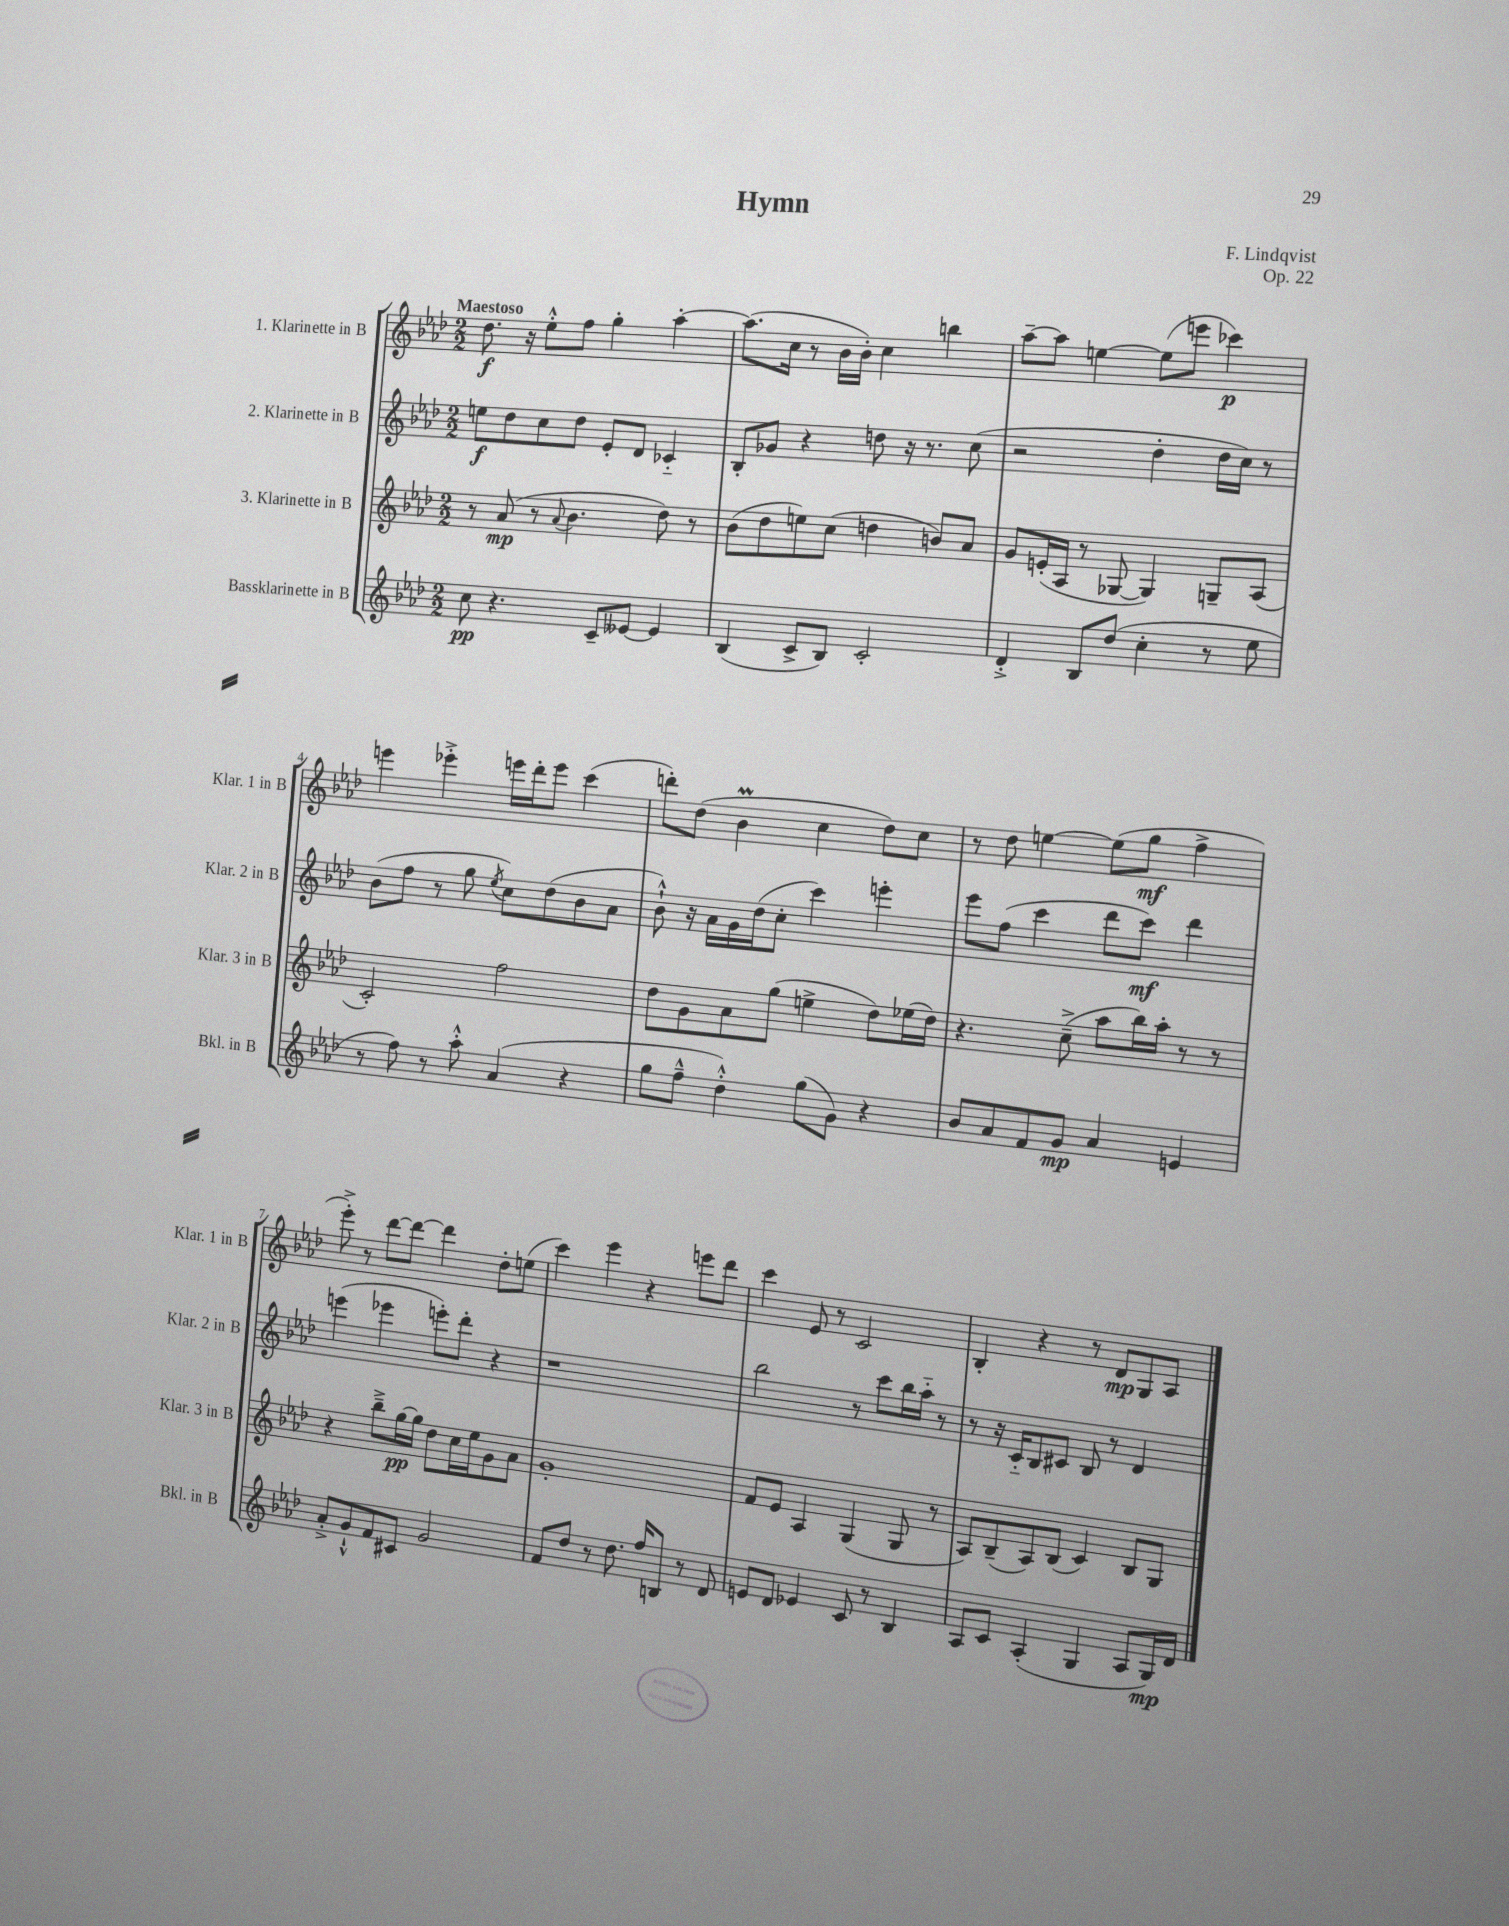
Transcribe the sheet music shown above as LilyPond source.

\header { title = "Hymn" composer = "F. Lindqvist" opus = "Op. 22" }
<<
\new StaffGroup <<
\new Staff = "s0" \with { instrumentName = "1. Klarinette in B" shortInstrumentName = "Klar. 1 in B" } {
    \clef treble \key aes \major \numericTimeSignature \time 2/2 \tempo "Maestoso"
    des''8.\f r16 ees''8-.-^ f''8 g''4-. aes''4~-. |
    aes''8.( c''16 r8 bes'16 bes'16-.) c''4 b''4 |
    aes''8~-- aes''8 e''4~ e''8( e'''8 ces'''4\p) |
    e'''4 ees'''4-.-> e'''16 des'''16-. e'''8 c'''4( |
    d'''8-.) des''8( bes'4\prall c''4 des''8) c''8 |
    r8 des''8 e''4~ e''8( g''8\mf f''4-> |
    ees'''8-.->) r8 des'''8~ des'''8~ des'''4 des''8-. e''8( |
    c'''4) ees'''4 r4 e'''8 des'''8 |
    c'''4 ees'8 r8 c'2 |
    bes4-. r4 r8 des'8\mp g8 aes8 \bar "|." |
}
\new Staff = "s1" \with { instrumentName = "2. Klarinette in B" shortInstrumentName = "Klar. 2 in B" } {
    \clef treble \key aes \major \numericTimeSignature \time 2/2
    e''8\f des''8 c''8 des''8 ees'8-. des'8 ces'4-_ |
    bes8-. ges'8 r4 d''8 r16 r8. c''8( |
    r2 des''4-. des''16 c''16) r8 |
    bes'8( f''8 r8 g''8 \acciaccatura { ees''8 } c''8) des''8( bes'8 aes'8 |
    bes'8-!-^) r16 aes'16 g'16 des''16( c''8-. c'''4) e'''4-. |
    ees'''8 f''8( c'''4 des'''8 c'''8\mf) des'''4 |
    e'''4( ees'''4 e'''8-.) des'''8-. r4 |
    r1 |
    bes''2 r8 c'''8 bes''16 aes''16-_ r8 |
    r8 r16 c'16-_ bes8 cis'8 bes8 r8 des'4 \bar "|." |
}
\new Staff = "s2" \with { instrumentName = "3. Klarinette in B" shortInstrumentName = "Klar. 3 in B" } {
    \clef treble \key aes \major \numericTimeSignature \time 2/2
    r8 aes'8\mp( r8 \appoggiatura { aes'8 } bes'4. des''8) r8 |
    bes'8( des''8 e''8) c''8( d''4 b'8) aes'8 |
    g'8 e'16-.( aes16 r8 ges8~ ges4) g8-- aes8( |
    c'2-.) f''2 |
    des''8 g'8 aes'8 g''8( e''4-> des''8) ees''16( des''16) |
    r4. c''8--->( aes''8 bes''16) aes''16-. r8 r8 |
    r4 bes''8---> g''16~\pp g''16 des''8 c''16 ees''16 g'8 aes'8 |
    g'1-. |
    f'8 ees'8 aes4 g4( g8 r8 |
    aes8) bes8--( aes8) bes8( c'4) bes8 g8 \bar "|." |
}
\new Staff = "s3" \with { instrumentName = "Bassklarinette in B" shortInstrumentName = "Bkl. in B" } {
    \clef treble \key aes \major \numericTimeSignature \time 2/2
    c''8\pp r4. c'8-- eeses'8~ eeses'4 |
    bes4( c'8-> bes8) c'2-. |
    des'4-.-> bes8 des''8( c''4-. r8 ees''8 |
    r8 f''8) r8 aes''8-.-^ aes'4( r4 |
    g''8 f''8---^ des''4-.-^) g''8( g'8) r4 |
    bes'8 aes'8 f'8 g'8\mp aes'4 e'4 |
    aes'8-.-> g'8-!-^ f'8 cis'8 g'2 |
    f'8 des''8 r8 des''8. f''16 b8 r8 des'8 |
    e'8 des'8 ees'4 c'8 r8 bes4 |
    aes8 c'8 aes4-.( g4 aes8 g16\mp) des'16 \bar "|." |
}
>>
>>
